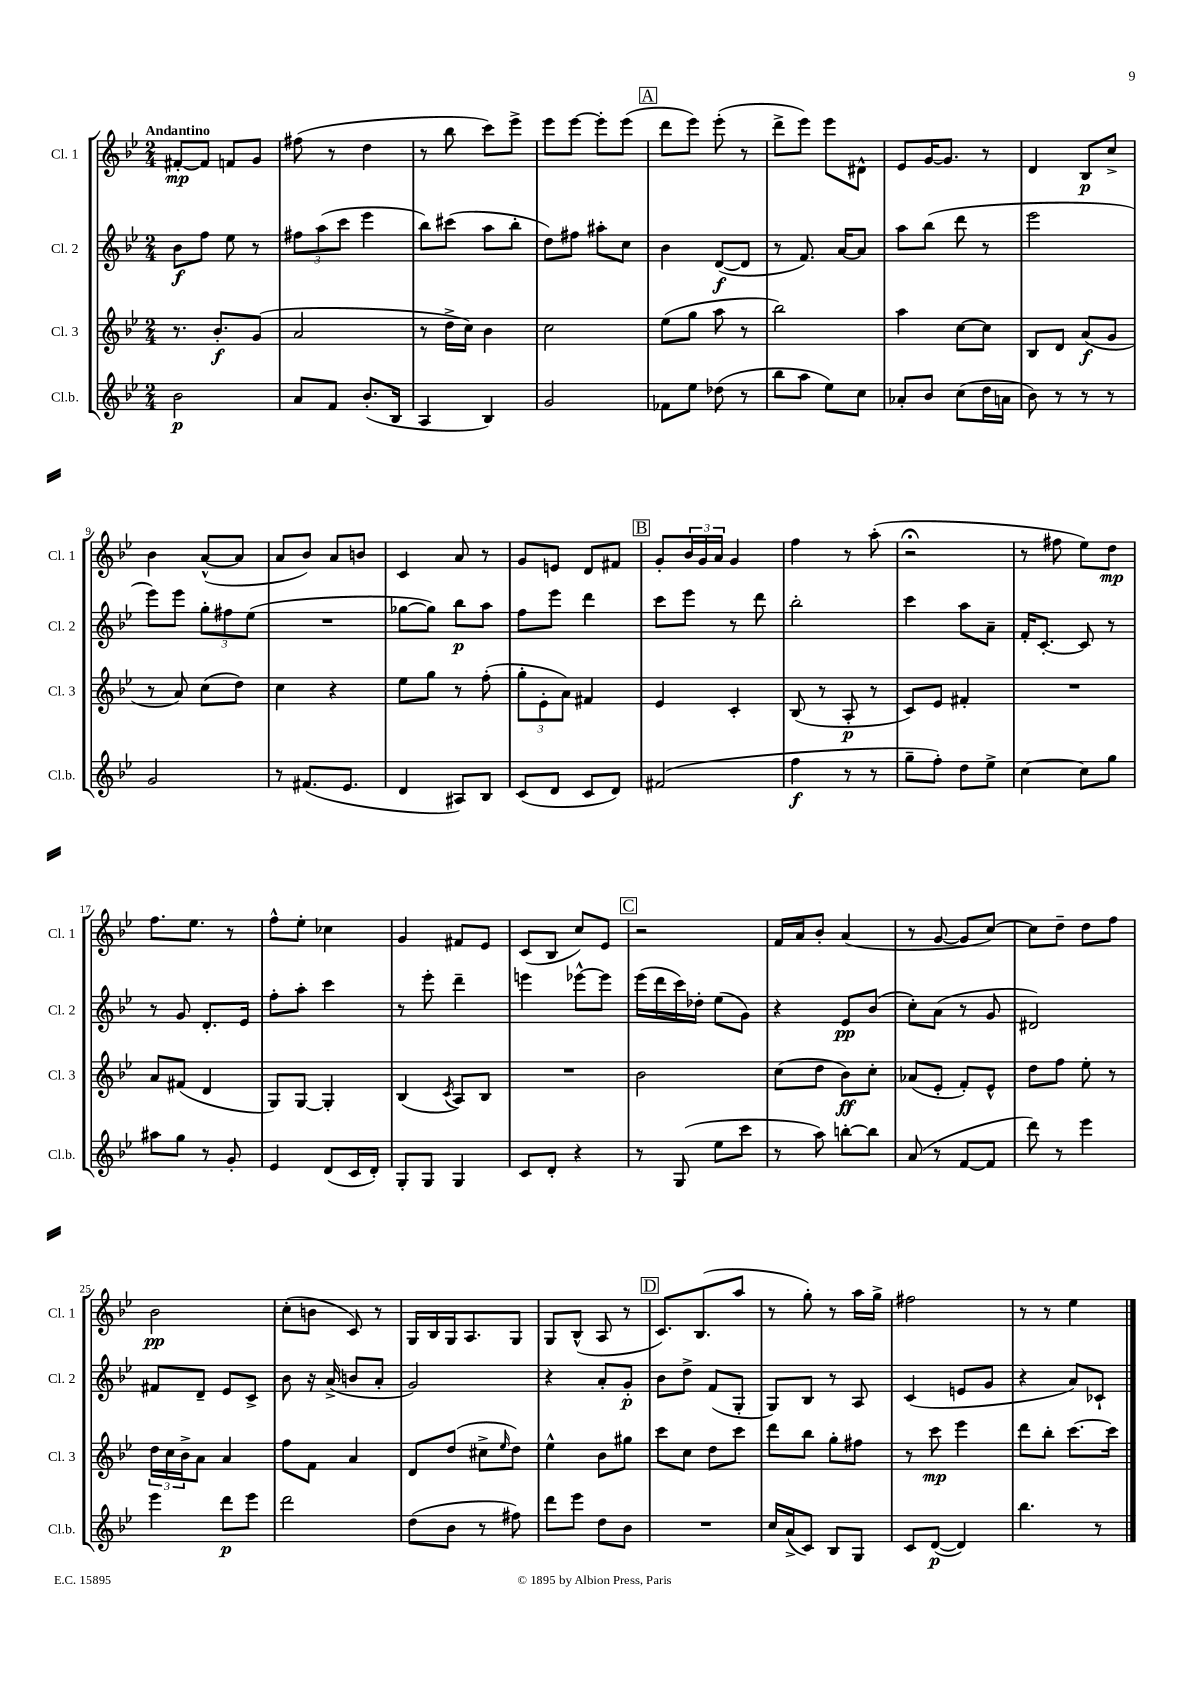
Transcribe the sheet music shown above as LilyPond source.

<<
\new StaffGroup <<
\new Staff = "s0" \with { instrumentName = "Cl. 1" shortInstrumentName = "Cl. 1" } {
    \clef treble \key bes \major \numericTimeSignature \time 2/4 \tempo "Andantino"
    fis'8~-.\mp fis'8 f'8 g'8 |
    fis''8( r8 d''4 |
    r8 bes''8 c'''8) ees'''8-> |
    ees'''8 ees'''8~ ees'''8-. ees'''8( |
    \mark \markup { \box "A" } d'''8 ees'''8) ees'''8-.( r8 |
    d'''8-> ees'''8) ees'''8 dis'8-^ |
    ees'8 g'16~ g'8. r8 |
    d'4 bes8\p c''8-> |
    bes'4 a'8~-^( a'8 |
    a'8 bes'8) a'8 b'8 |
    c'4 a'8 r8 |
    g'8 e'8 d'8 fis'8 |
    \mark \markup { \box "B" } g'8-. \tuplet 3/2 { bes'16 g'16 a'16 } g'4 |
    f''4 r8 a''8-.( |
    r2\fermata |
    r8 fis''8 ees''8) d''8\mp |
    f''8. ees''8. r8 |
    f''8-^ ees''8-. ces''4 |
    g'4 fis'8 ees'8 |
    c'8( bes8 c''8) ees'8 |
    \mark \markup { \box "C" } r2 |
    f'16 a'16 bes'8-. a'4( |
    r8 g'8~ g'8 c''8~) |
    c''8 d''8-- d''8 f''8 |
    bes'2\pp |
    c''8-.( b'8 c'8) r8 |
    g16 bes16 g16 a8. g8 |
    g8 bes8-^( a8 r8 |
    \mark \markup { \box "D" } c'8.) bes8.( a''8 |
    r8 g''8-.) r8 a''16 g''16-> |
    fis''2 |
    r8 r8 ees''4 \bar "|." |
}
\new Staff = "s1" \with { instrumentName = "Cl. 2" shortInstrumentName = "Cl. 2" } {
    \clef treble \key bes \major \numericTimeSignature \time 2/4
    bes'8\f f''8 ees''8 r8 |
    \tuplet 3/2 { fis''8 a''8( c'''8 } ees'''4 |
    bes''8) cis'''8( a''8 bes''8-. |
    d''8) fis''8 ais''8-. c''8 |
    \mark \markup { \box "A" } bes'4 d'8~\f( d'8 |
    r8 f'8.) a'16~ a'8 |
    a''8 bes''8( d'''8 r8 |
    ees'''2 |
    ees'''8) ees'''8 \tuplet 3/2 { g''8-. fis''8 ees''8( } |
    R2 |
    ges''8~ ges''8) bes''8\p a''8 |
    f''8 ees'''8 d'''4 |
    \mark \markup { \box "B" } c'''8 ees'''8 r8 d'''8 |
    bes''2-. |
    c'''4 a''8 a'8-- |
    f'16-. c'8.~-. c'8 r8 |
    r8 g'8 d'8.-. ees'16 |
    f''8-. a''8-. c'''4 |
    r8 ees'''8-. d'''4-- |
    e'''4 ees'''8~-^ ees'''8 |
    \mark \markup { \box "C" } ees'''16( d'''16 c'''16) des''16-. ees''8( g'8) |
    r4 ees'8\pp bes'8( |
    c''8-.) a'8( r8 g'8 |
    dis'2) |
    fis'8 d'8-- ees'8 c'8-> |
    bes'8 r16 a'16->( b'8 a'8-. |
    g'2) |
    r4 a'8-. g'8-.\p |
    \mark \markup { \box "D" } bes'8 d''8-> f'8( g8-. |
    g8) bes8 r8 a8 |
    c'4( e'8 g'8 |
    r4 a'8) ces'8-! \bar "|." |
}
\new Staff = "s2" \with { instrumentName = "Cl. 3" shortInstrumentName = "Cl. 3" } {
    \clef treble \key bes \major \numericTimeSignature \time 2/4
    r8. bes'8.-.\f g'8( |
    a'2 |
    r8 d''16-> c''16) bes'4 |
    c''2 |
    \mark \markup { \box "A" } ees''8( g''8 a''8 r8 |
    bes''2) |
    a''4 c''8~ c''8 |
    bes8 d'8 a'8\f( g'8 |
    r8 a'8) c''8( d''8) |
    c''4 r4 |
    ees''8 g''8 r8 f''8-.( |
    \tuplet 3/2 { g''8-. ees'8-. a'8) } fis'4 |
    \mark \markup { \box "B" } ees'4 c'4-. |
    bes8( r8 a8-.\p r8 |
    c'8) ees'8 fis'4-. |
    R2 |
    a'8 fis'8( d'4 |
    g8) g8~ g4-. |
    bes4( \acciaccatura { c'8 } a8) bes8 |
    R2 |
    \mark \markup { \box "C" } bes'2 |
    c''8( d''8 bes'8\ff) c''8-. |
    aes'8( ees'8-. f'8-.) ees'8-^ |
    d''8 f''8 ees''8-. r8 |
    \tuplet 3/2 { d''16 c''16 bes'16-> } a'8 a'4 |
    f''8 f'8 a'4 |
    d'8 d''8( cis''8-> \grace { ees''16 } d''8) |
    ees''4-^ bes'8 gis''8 |
    \mark \markup { \box "D" } c'''8 c''8 d''8 c'''8 |
    d'''8 bes''8 g''8-. fis''8 |
    r8 c'''8\mp ees'''4 |
    d'''8 bes''8-. c'''8.~ c'''16 \bar "|." |
}
\new Staff = "s3" \with { instrumentName = "Cl.b." shortInstrumentName = "Cl.b." } {
    \clef treble \key bes \major \numericTimeSignature \time 2/4
    bes'2\p |
    a'8 f'8 bes'8.-.( bes16 |
    a4 bes4) |
    g'2 |
    \mark \markup { \box "A" } fes'8 ees''8 des''8( r8 |
    bes''8 a''8 ees''8) c''8 |
    aes'8-. bes'8 c''8( d''16 a'16 |
    bes'8) r8 r8 r8 |
    g'2 |
    r8 fis'8.( ees'8. |
    d'4 ais8) bes8 |
    c'8( d'8 c'8 d'8) |
    \mark \markup { \box "B" } fis'2( |
    f''4\f r8 r8 |
    g''8-- f''8-.) d''8 ees''8-> |
    c''4~ c''8 g''8 |
    ais''8 g''8 r8 g'8-. |
    ees'4 d'8( c'16 d'16-.) |
    g8-. g8 g4 |
    c'8 d'8-. r4 |
    \mark \markup { \box "C" } r8 g8( ees''8 c'''8 |
    r8 a''8) b''8~-. b''8 |
    a'8( r8 f'8~ f'8 |
    d'''8) r8 ees'''4 |
    ees'''4 d'''8\p ees'''8 |
    d'''2 |
    d''8( bes'8 r8 fis''8) |
    d'''8 ees'''8 d''8 bes'8 |
    \mark \markup { \box "D" } R2 |
    c''16 a'16->( c'8) bes8 g8 |
    c'8 d'8~\p( d'4) |
    bes''4. r8 \bar "|." |
}
>>
>>
